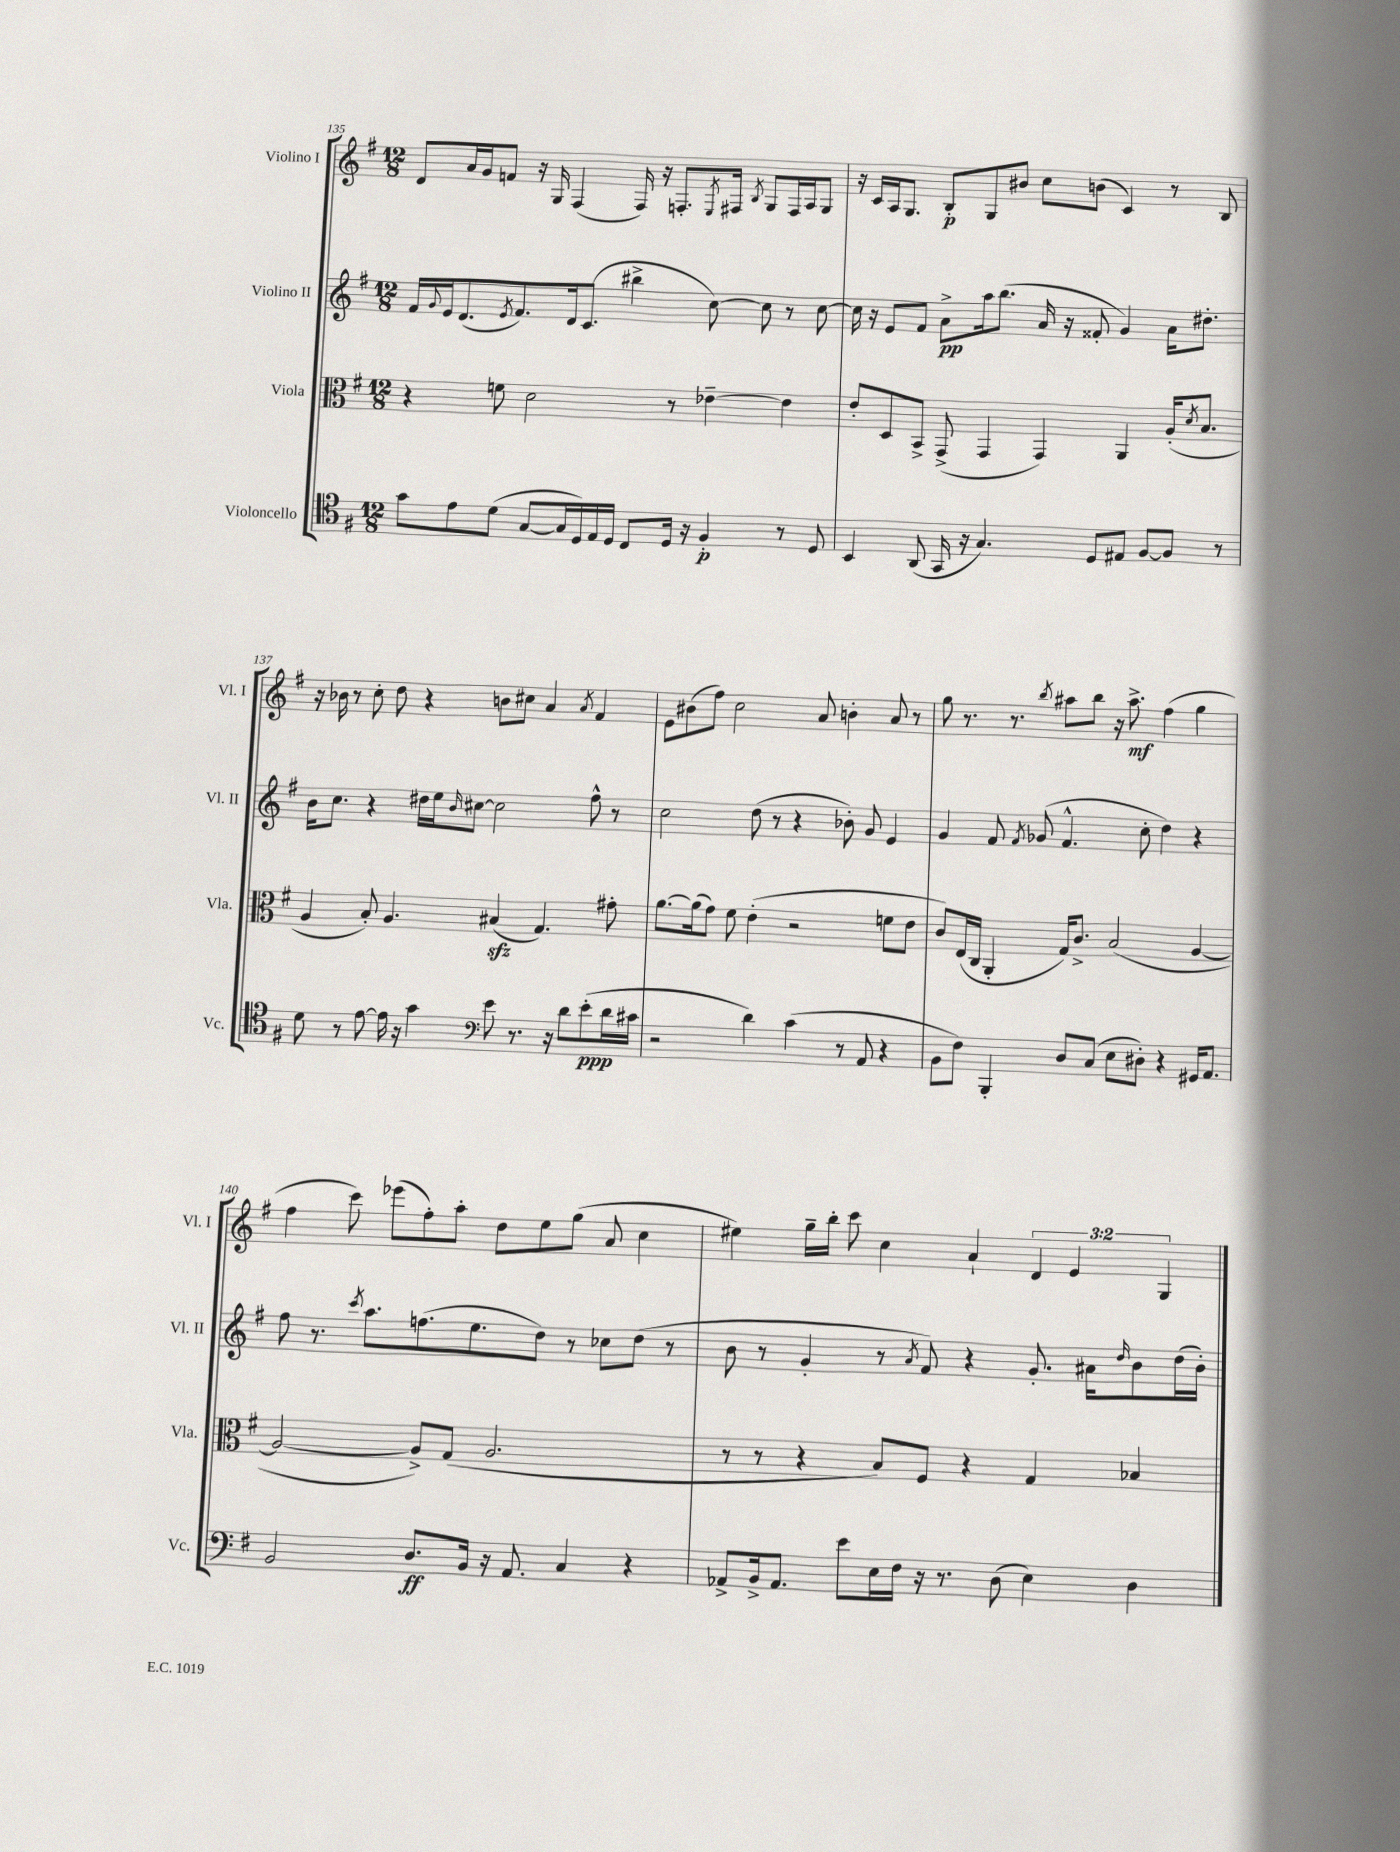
<<
\new StaffGroup <<
\new Staff = "s0" \with { instrumentName = "Violino I" shortInstrumentName = "Vl. I" } {
    \clef treble \key g \major \numericTimeSignature \time 12/8 \override Staff.TupletNumber.text = #tuplet-number::calc-fraction-text
    d'8 a'16 g'16 f'8 r16 g16 fis4( fis16) r16 f8.-. \acciaccatura { e8 } fis16 \acciaccatura { b8 } g8 fis16 a16 g8 |
    r16 c'16 a16 g8. b8-.\p g8 bis'8 c''8 b'8( c'4) r8 b8 |
    r16 bes'16 r8 c''8-. d''8 r4 b'8 cis''8 a'4 \acciaccatura { a'8 } fis'4 |
    e'8 bis'8( fis''8) c''2 a'8 b'4-. a'8 r8 |
    g''8 r8. r8. \acciaccatura { b''8 } ais''8 b''8 r16 ais''8.->\mf fis''4( g''4 |
    fis''4 c'''8) ees'''8( fis''8-.) a''8-. d''8 e''8 g''8( a'8 c''4 |
    eis''4) g''16-- b''16-. c'''8 c''4 a'4-! \tuplet 3/2 { d'4 e'4 g4 } \bar "|." |
}
\new Staff = "s1" \with { instrumentName = "Violino II" shortInstrumentName = "Vl. II" } {
    \clef treble \key g \major \numericTimeSignature \time 12/8
    fis'16 \appoggiatura { g'8 } e'16 d'8.( \acciaccatura { e'8 } fis'8.) d'16 c'8.( bis''4-> c''8~) c''8 r8 c''8~ |
    c''16 r16 e'8 fis'8 a'8->\pp a''16 b''8.( a'16 r16 fisis'8-. g'4) a'16 dis''8.-. |
    b'16 c''8. r4 dis''16 e''16 \grace { b'16 } cis''8~ cis''2 fis''8-^ r8 |
    c''2 d''8( r8 r4 bes'8-.) g'8 e'4 |
    g'4 fis'8 \acciaccatura { fis'8 } ges'8( fis'4.-^ c''8-. d''4) r4 |
    fis''8 r8. \acciaccatura { c'''8 } a''8. f''8.( e''8. d''8) r8 ces''8 d''8( r8 |
    b'8 r8 g'4-. r8 \acciaccatura { a'8 } fis'8) r4 g'8.-. ais'16 \grace { d''16 } b'8 d''16( b'16-.) \bar "|." |
}
\new Staff = "s2" \with { instrumentName = "Viola" shortInstrumentName = "Vla." } {
    \clef alto \key g \major \numericTimeSignature \time 12/8
    r4 f'8 d'2 r8 ees'4~-- ees'4 |
    e'8-. d8 b,8-> g,8->( g,4 g,4) a,4 a16-.( \acciaccatura { d'8 } b8. |
    a4 b8-.) a4. bis4\sfz( g4.) gis'8-. |
    a'8.~ a'16( g'8) fis'8 e'4-.( r2 f'8 e'8 |
    c'8) e16( c16 a,4-. g16) c'8.-> b2( a4~ |
    a2~ a8->) g8( a2. |
    r8 r8 r4 b8) fis8 r4 g4 bes4 \bar "|." |
}
\new Staff = "s3" \with { instrumentName = "Violoncello" shortInstrumentName = "Vc." } {
    \clef tenor \key g \major \numericTimeSignature \time 12/8
    g'8 e'8 d'8( g8~ g16 d16) e16 d16 c8 d16 r16 fis4-.\p r8 d8 |
    b,4 a,8( g,16 r16 g4.) d8 eis8 fis8~ fis8 r8 |
    d'8 r8 e'8~ e'16 r16 g'4 \clef bass e'8 r8. r16 d'8 e'8-.\ppp( d'16 cis'16 |
    r2 d'4) c'4( r8 a,8 r4 |
    b,8 fis8) b,,4-. d8 c8( e8 dis8-.) r4 gis,16 a,8. |
    b,2 d8.\ff b,16 r16 a,8. c4 r4 |
    aes,8-> b,16-> aes,8. e'8 e16 fis16 r16 r8. d8( e4) d4 \bar "|." |
}
>>
>>
\layout { \context { \Score currentBarNumber = #135 } }
